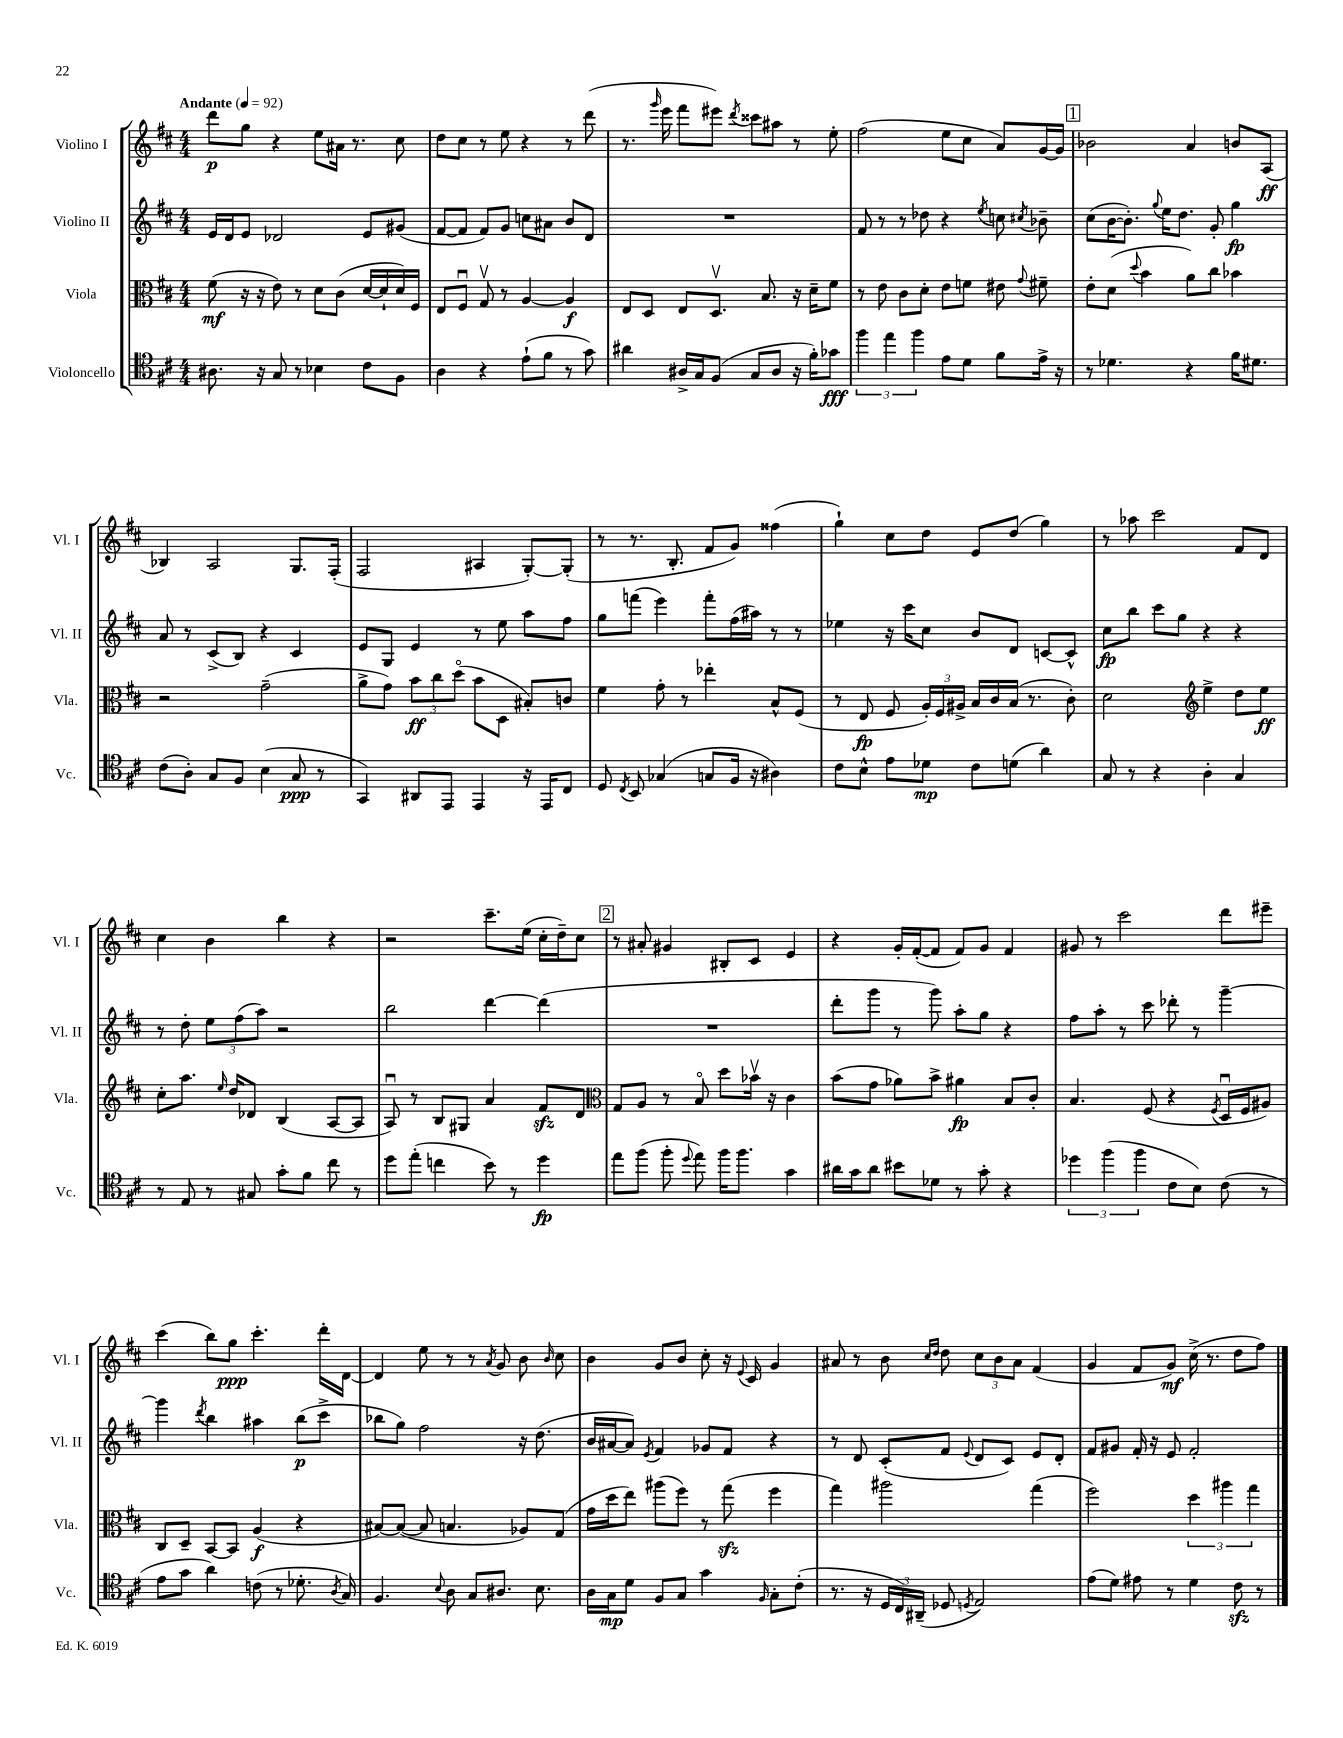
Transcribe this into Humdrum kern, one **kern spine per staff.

**kern	**dynam	**kern	**dynam	**kern	**dynam	**kern	**dynam
*part4	*part4	*part3	*part3	*part2	*part2	*part1	*part1
*staff4	*staff4	*staff3	*staff3	*staff2	*staff2	*staff1	*staff1
*I"Violoncello	*	*I"Viola	*	*I"Violino II	*	*I"Violino I	*
*I'Vc.	*	*I'Vla.	*	*I'Vl. II	*	*I'Vl. I	*
*clefC4	*	*clefC3	*	*clefG2	*	*clefG2	*
*k[f#c#]	*	*k[f#c#]	*	*k[f#c#]	*	*k[f#c#]	*
*M4/4	*	*M4/4	*	*M4/4	*	*M4/4	*
*MM92	*	*MM92	*	*MM92	*	*MM92	*
=1	=1	=1	=1	=1	=1	=1	=1
!	!	!	!	!	!	!LO:TX:a:B:t=Andante	!
8.A#X\	.	(8f#\	mf	16e/LL	.	8ddd\L	p
.	.	.	.	16d/J	.	.	.
.	.	16r	.	8e/J	.	8gg\J	.
16r	.	16r	.	.	.	.	.
8G/	.	8e\)	.	2d-X/	.	4r	.
8r	.	8r	.	.	.	.	.
4B-X\	.	8d\L	.	.	.	8ee\L	.
.	.	(8c#\J	.	.	.	16a#X\Jk	.
.	.	.	.	.	.	8.r	.
8c#\L	.	[16d/LL	.	8e/L	.	.	.
.	.	16d`/]	.	.	.	.	.
8F#\J	.	16d/)	.	(8g#X/J	.	8cc#\	.
.	.	16F#/JJ	.	.	.	.	.
=2	=2	=2	=2	=2	=2	=2	=2
4A\	.	8E/L	.	[8f#/L	.	8dd\L	.
.	.	8F#u/J	.	8f#/J]	.	8cc#\J	.
4r	.	8Gv/	.	8f#/L)	.	8r	.
.	.	8r	.	8g/J	.	8ee\	.
(8e`\L	.	[4A/	.	8ccn\L	.	4r	.
8f#\J	.	.	.	8a#X\J	.	.	.
8r	.	4A/]	f	8b/L	.	8r	.
8g\)	.	.	.	8d/J	.	(8ddd\	.
=3	=3	=3	=3	=3	=3	=3	=3
4a#X\	.	8E/L	.	1r	.	8.r	.
.	.	8D/J	.	.	.	.	.
.	.	.	.	.	.	16qqggg/	.
.	.	.	.	.	.	16eee\	.
16A#X^/LL	.	8E/L	.	.	.	8fff#\L	.
16G/J	.	.	.	.	.	.	.
(8F#/J	.	8.Dv/J	.	.	.	8eee#X\J)	.
.	.	.	.	.	.	8qddd/	.
8G/L	.	.	.	.	.	8ccc##X\L	.
.	.	8.B/	.	.	.	.	.
8A#/J	.	.	.	.	.	8aa#X\J	.
16r	.	16r	.	.	.	8r	.
16f#'\KL)	.	16d~\KL	.	.	.	.	.
8g-X\J	fff	8f#\J	.	.	.	8ee'\	.
=4	=4	=4	=4	=4	=4	=4	=4
6ff#\	.	8r	.	8f#/	.	(2ff#\	.
.	.	8e\	.	8r	.	.	.
6ee\	.	.	.	.	.	.	.
.	.	8c#\L	.	8r	.	.	.
6ff#\	.	.	.	.	.	.	.
.	.	8d'\J	.	8dd-X\	.	.	.
8e\L	.	8e\L	.	4r	.	8ee\L	.
8d\J	.	8fn\J	.	.	.	8cc#\J	.
.	.	.	.	8qee/	.	.	.
8f#\L	.	8e#X\	.	8ccn\	.	8a/L)	.
.	.	8qqg/	.	8qcc#X/	.	.	.
16e^\Jk	.	8f#X~\	.	8b-X~\	.	[16g/L	.
16r	.	.	.	.	.	16g/JJ]	.
!!LO:REH:place=s1:t=1
=5	=5	=5	=5	=5	=5	=5	=5
8r	.	8e'\L	.	(8cc#\L	.	2b-X\	.
4.d-X\	.	(8d\J	.	[16b\K	.	.	.
.	.	.	.	8.b'\J])	.	.	.
.	.	8qqdd/	.	.	.	.	.
.	.	4b\	.	.	.	.	.
.	.	.	.	8qqgg/	.	.	.
.	.	.	.	16ee\KL	.	.	.
.	.	.	.	8.dd\J	.	.	.
4r	.	8a\L)	.	.	.	4a/	.
.	.	8cc#\J	.	8g'/	.	.	.
16f#\KL	.	4b-X\	.	4gg\	fp	8bn/L	.
8.d#X\J	.	.	.	.	.	.	.
.	.	.	.	.	.	(8A/J	ff
!!LO:LB:g=z
=6	=6	=6	=6	=6	=6	=6	=6
(8c#\L	.	2r	.	8a/	.	4B-X/)	.
8A'\J)	.	.	.	8r	.	.	.
8G/L	.	.	.	(8c#^/L	.	2A/	.
8F#/J	.	.	.	8B/J)	.	.	.
(4B\	.	(2g~\	.	4r	.	.	.
8G/	ppp	.	.	4c#/	.	8.G/L	.
8r	.	.	.	.	.	.	.
.	.	.	.	.	.	(16F#'/Jk	.
=7	=7	=7	=7	=7	=7	=7	=7
4GG/)	.	8a^\L	.	8e/L	.	2F#/	.
.	.	8g\J)	.	8G/J	.	.	.
8AA#X/L	.	12b\L	ff	4e/	.	.	.
.	.	12cc#\	.	.	.	.	.
8EE/J	.	.	.	.	.	.	.
.	.	(12dd\J	.	.	.	.	.
4EE/	.	8b\L	.	8r	.	4A#X/	.
.	.	8D\J	.	8ee\	.	.	.
16r	.	8B#X'/L)	.	8aa\L	.	[8G'/L)	.
16EE/KL	.	.	.	.	.	.	.
8C#/J	.	8cn/J	.	8ff#\J	.	(8G'/J]	.
=8	=8	=8	=8	=8	=8	=8	=8
8D/	.	4f#\	.	8gg\L	.	8r	.
8qC#/	.	.	.	.	.	.	.
8BB/	.	.	.	(8fffn\J	.	8.r	.
(4G-X/	.	8g'\	.	4eee\)	.	.	.
.	.	.	.	.	.	8.B'/	.
.	.	8r	.	.	.	.	.
8Gn/L	.	4ee-X'\	.	8fff'\L	.	8f#/L	.
16F#/Jk	.	.	.	(16ff#\L	.	8g/J)	.
16r	.	.	.	16aa#X\JJ)	.	.	.
4A#X\)	.	8B^^/L	.	8r	.	(4ff##X\	.
.	.	(8F#/J	.	8r	.	.	.
=9	=9	=9	=9	=9	=9	=9	=9
8c#\L	.	8r	.	4ee-X\	.	4gg`\)	.
8B^^\J	.	8E/	fp	.	.	.	.
8e\L	.	8F#/	.	16r	.	8cc#\L	.
.	.	.	.	16ccc#\KL	.	.	.
8d-X\J	mp	24A'/LL)	.	8cc#\J	.	8dd\J	.
.	.	24F#/	.	.	.	.	.
.	.	24A#X^/JJ	.	.	.	.	.
8c#\L	.	16B/LL	.	8b/L	.	8e/L	.
.	.	16c#/	.	.	.	.	.
(8dn\J	.	(16B/JJ	.	8d/J	.	(8dd/J	.
.	.	8.r	.	.	.	.	.
4a\)	.	.	.	[8cn/L	.	4gg\)	.
.	.	8c#'\)	.	8c^^/J]	.	.	.
=10	=10	=10	=10	=10	=10	=10	=10
8G/	.	2d\	.	8cc#\L	fp	8r	.
8r	.	.	.	8bb\J	.	8aa-X\	.
4r	.	.	.	8ccc#\L	.	2ccc#\	.
.	.	.	.	8gg\J	.	.	.
*	*	*clefG2	*	*	*	*	*
4A'\	.	4ee^\	.	4r	.	.	.
4G/	.	8dd\L	.	4r	.	8f#/L	.
.	.	8ee\J	ff	.	.	8d/J	.
!!LO:LB:g=z
=11	=11	=11	=11	=11	=11	=11	=11
8r	.	8cc#'\L	.	8r	.	4cc#\	.
8E/	.	8.aa\J	.	8dd'\	.	.	.
8r	.	.	.	12ee\L	.	4b\	.
.	.	16qqee/	.	.	.	.	.
.	.	16dd/KL	.	.	.	.	.
.	.	.	.	(12ff#\	.	.	.
8G#X/	.	8d-X/J	.	.	.	.	.
.	.	.	.	12aa\J)	.	.	.
8g'\L	.	(4B/	.	2r	.	4bb\	.
8f#\J	.	.	.	.	.	.	.
8cc#\	.	[8A/L	.	.	.	4r	.
8r	.	8A/J]	.	.	.	.	.
=12	=12	=12	=12	=12	=12	=12	=12
8dd\L	.	8Au/)	.	2bb\	.	2r	.
(8ee'\J	.	8r	.	.	.	.	.
4ccn\	.	8B/L	.	.	.	.	.
.	.	8G#X/J	.	.	.	.	.
8b\)	.	4a/	.	[4ddd\	.	8.ccc#~\L	.
8r	.	.	.	.	.	.	.
.	.	.	.	.	.	(16ee\Jk	.
4dd\	fp	8f#zz/L	.	(4ddd\]	.	16cc#'\LL	.
.	.	.	.	.	.	16dd~\J)	.
.	.	8d/J	.	.	.	8cc#\J	.
!!LO:REH:place=s1:t=2
=13	=13	=13	=13	=13	=13	=13	=13
*	*	*clefC3	*	*	*	*	*
8ee\L	.	8G/L	.	1r	.	8r	.
(8ff#\J	.	8A/J	.	.	.	8a#X'/	.
8ff#'\	.	8r	.	.	.	4g#X/	.
8qqdd/	.	.	.	.	.	.	.
8ee\)	.	8B/	.	.	.	.	.
16ff#\KL	.	8dd\L	.	.	.	8B#X'/L	.
8.ff#\J	.	.	.	.	.	.	.
.	.	16b-Xv\Jk	.	.	.	8c#/J	.
.	.	16r	.	.	.	.	.
4g\	.	4c#\	.	.	.	4e/	.
=14	=14	=14	=14	=14	=14	=14	=14
16a#X\LL	.	(8b\L	.	8ddd'\L	.	4r	.
16g\J	.	.	.	.	.	.	.
8a#\J	.	8g\J	.	8ggg\J	.	.	.
8b#X\L	.	8a-X\L)	.	8r	.	16g'/LL	.
.	.	.	.	.	.	([16f#'/J	.
8d-X\J	.	8b^\J	.	8ggg\)	.	8f#/J]	.
8r	.	4a#X\	fp	8aa'\L	.	8f#/L)	.
8g'\	.	.	.	8gg\J	.	8g/J	.
4r	.	8B/L	.	4r	.	4f#/	.
.	.	8c#'/J	.	.	.	.	.
=15	=15	=15	=15	=15	=15	=15	=15
6dd-X\	.	4.B/	.	8ff#\L	.	8g#X/	.
.	.	.	.	8aa'\J	.	8r	.
(6ff#\	.	.	.	.	.	.	.
.	.	.	.	8r	.	2ccc#\	.
6ff#\	.	.	.	.	.	.	.
.	.	(8F#/	.	8ccc#\	.	.	.
8c#\L	.	4r	.	8ddd-X'\	.	.	.
8B\J)	.	.	.	8r	.	.	.
.	.	8qF#/	.	.	.	.	.
(8c#\	.	16Du/LL	.	[4ggg~\	.	8ddd\L	.
.	.	16F#/J	.	.	.	.	.
8r	.	8A#X/J)	.	.	.	8eee#X~\J	.
!!LO:LB:g=z
=16	=16	=16	=16	=16	=16	=16	=16
8e\L	.	8C#/L	.	4ggg\]	.	(4ccc#\	.
8g\J	.	8D~/J	.	.	.	.	.
.	.	.	.	8qddd/	.	.	.
4a\)	.	[8BB/L	.	4bb\	.	8bb\L)	.
.	.	8BB/J]	.	.	.	8gg\J	ppp
(8cn\	.	(4A/	f	4aa#X\	.	4.ccc#'\	.
8r	.	.	.	.	.	.	.
8.d-X'\	.	4r	.	(8bb\L	p	.	.
.	.	.	.	8ccc#^\J	.	16ddd'\LL	.
8qA/	.	.	.	.	.	.	.
16G/)	.	.	.	.	.	[16d\JJ	.
=17	=17	=17	=17	=17	=17	=17	=17
4.F#/	.	[8B#X/L)	.	8bb-X\L	.	4d/]	.
.	.	(8B#/J_	.	8gg\J)	.	.	.
.	.	8B#/]	.	2ff#\	.	8ee\	.
8qqB/	.	.	.	.	.	.	.
8A\	.	4.Bn/	.	.	.	8r	.
8G/L	.	.	.	.	.	8r	.
.	.	.	.	.	.	8qa/	.
8.A#X/J	.	.	.	.	.	8g/	.
.	.	8A-X/L)	.	16r	.	8b\	.
8.B\	.	.	.	(8.dd\	.	.	.
.	.	.	.	.	.	16qqb/	.
.	.	(8G/J	.	.	.	8cc#\	.
=18	=18	=18	=18	=18	=18	=18	=18
16A\LL	.	16g\LL	.	16b/LL	.	4b\	.
16G\J	mp	16dd\J	.	[16a#X/J	.	.	.
8d\J	.	8ee\J)	.	8a#/J])	.	.	.
.	.	.	.	8qe/	.	.	.
8F#/L	.	(8aa#X\L	.	4f#/	.	8g/L	.
8G/J	.	8ff#\J)	.	.	.	8b/J	.
4g\	.	8r	.	8g-X/L	.	8cc#'\	.
.	.	(8ggzz\	.	8f#/J	.	16r	.
.	.	.	.	.	.	8qqe/	.
.	.	.	.	.	.	16c#/	.
16qqF#/	.	.	.	.	.	.	.
8G'\L	.	4ff#\	.	4r	.	4g/	.
(8c#'\J	.	.	.	.	.	.	.
=19	=19	=19	=19	=19	=19	=19	=19
8.r	.	4gg\)	.	8r	.	8a#X/	.
.	.	.	.	8d/	.	8r	.
16r	.	.	.	.	.	.	.
24D/LL	.	2aa#X\	.	(8c#'/L	.	8b\	.
24C#/)	.	.	.	.	.	.	.
(24AA#X~/JJ	.	.	.	.	.	.	.
.	.	.	.	.	.	16qqcc#/LL	.
.	.	.	.	.	.	16qqdd/JJ	.
8D-X/	.	.	.	8f#/J	.	8dd\	.
8qDn/	.	.	.	8qqe/	.	.	.
2E/)	.	.	.	8d/L	.	12cc#\L	.
.	.	.	.	.	.	12b\	.
.	.	.	.	8c#/J)	.	.	.
.	.	.	.	.	.	12a#\J	.
.	.	(4gg\	.	8e/L	.	(4f#/	.
.	.	.	.	8d'/J	.	.	.
=20	=20	=20	=20	=20	=20	=20	=20
(8e\L	.	2ff#\)	.	8f#/L	.	4g/	.
8d\J)	.	.	.	8g#X/J	.	.	.
8e#X\	.	.	.	16f#'/	.	8f#/L	.
.	.	.	.	16r	.	.	.
8r	.	.	.	8e/	.	8g/J)	mf
4d\	.	6dd\	.	2f#'/	.	(16cc#^\	.
.	.	.	.	.	.	8.r	.
.	.	6aa#X\	.	.	.	.	.
8c#zz\	.	.	.	.	.	8dd\L	.
.	.	6gg\	.	.	.	.	.
8r	.	.	.	.	.	8ff#\J)	.
==	==	==	==	==	==	==	==
*-	*-	*-	*-	*-	*-	*-	*-
